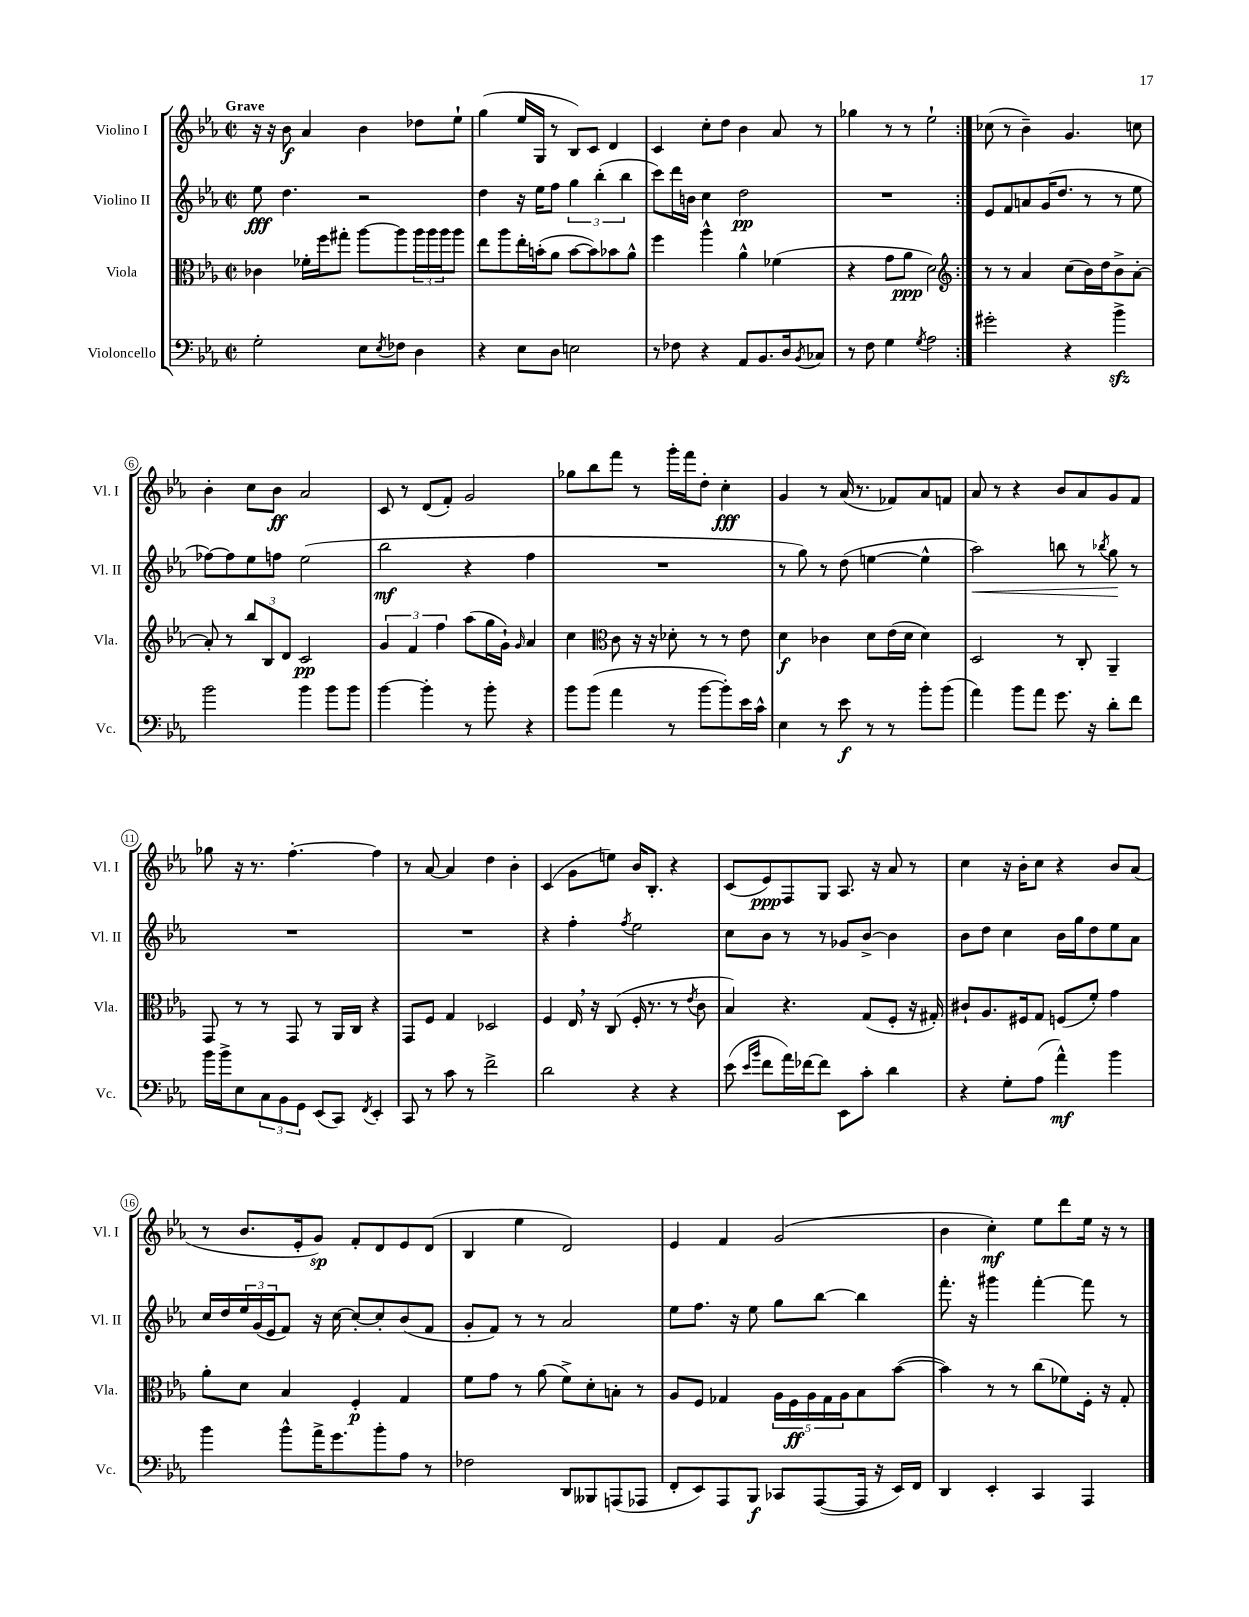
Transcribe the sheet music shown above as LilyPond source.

<<
\new StaffGroup <<
\new Staff = "s0" \with { instrumentName = "Violino I" shortInstrumentName = "Vl. I" } {
    \clef treble \key ees \major \defaultTimeSignature \time 2/2 \tempo "Grave"
    \repeat volta 2 { r16 r16 bes'8\f aes'4 bes'4 des''8 ees''8-! |
    g''4( ees''16 g16 r8 bes8) c'8 d'4 |
    c'4 c''8-. d''8 bes'4 aes'8 r8 |
    ges''4 r8 r8 ees''2-! | }
    ces''8( r8 bes'4--) g'4. c''8 |
    bes'4-. c''8 bes'8\ff aes'2 |
    c'8 r8 d'8( f'8-.) g'2 |
    ges''8 bes''8 f'''8 r8 g'''16-. f'''16 d''8-. c''4-.\fff |
    g'4 r8 aes'16( r8. fes'8) aes'8 f'8 |
    aes'8 r8 r4 bes'8 aes'8 g'8 f'8 |
    ges''8 r16 r8. f''4.~-. f''4 |
    r8 aes'8~ aes'4 d''4 bes'4-. |
    c'4( g'8 e''8) bes'16 bes8.-. r4 |
    c'8( ees'8\ppp) f8 g8 aes8. r16 aes'8 r8 |
    c''4 r16 bes'16-. c''8 r4 bes'8 aes'8( |
    r8 bes'8. ees'16-. g'8\sp) f'8-. d'8 ees'8 d'8( |
    bes4 ees''4 d'2) |
    ees'4 f'4 g'2( |
    bes'4 c''4-.\mf) ees''8 d'''8 ees''16 r16 r8 \bar "|." |
}
\new Staff = "s1" \with { instrumentName = "Violino II" shortInstrumentName = "Vl. II" } {
    \clef treble \key ees \major \defaultTimeSignature \time 2/2
    \repeat volta 2 { ees''8\fff d''4. r2 |
    d''4 r16 ees''16 f''8 \tuplet 3/2 { g''4 bes''4-.( bes''4 } |
    c'''8) d'''16 b'16 c''4 d''2\pp |
    R1 | }
    ees'8 f'8 a'8 g'16( d''8. r8 r8 ees''8 |
    fes''8~) fes''8 ees''8 f''8 ees''2( |
    bes''2\mf r4 f''4 |
    R1 |
    r8 g''8) r8 d''8( e''4~ e''4-^ |
    aes''2\<) b''8 r8 \acciaccatura { bes''8 } g''8\! r8 |
    R1 |
    R1 |
    r4 f''4-. \acciaccatura { f''8 } ees''2 |
    c''8 bes'8 r8 r8 ges'8 bes'8~-> bes'4 |
    bes'8 d''8 c''4 bes'16 g''16 d''8 ees''8 aes'8 |
    c''16 d''16 \tuplet 3/2 { ees''16 g'16( ees'16 } f'8) r16 c''16~ c''8~-. c''8-. bes'8( f'8 |
    g'8-. f'8) r8 r8 aes'2 |
    ees''8 f''8. r16 ees''8 g''8 bes''8~ bes''4 |
    f'''8.-. r16 gis'''4 f'''4~-. f'''8 r8 \bar "|." |
}
\new Staff = "s2" \with { instrumentName = "Viola" shortInstrumentName = "Vla." } {
    \clef alto \key ees \major \defaultTimeSignature \time 2/2
    \repeat volta 2 { ces'4 fes'16-. f''16 gis''8-. aes''8~ aes''8 \tuplet 3/2 { aes''16 aes''16 aes''16 } aes''8 |
    ees''8 aes''8 ees''16-. b'16-.( aes'8 b'8~ b'8) bes'8 aes'8-^ |
    f''4 aes''4-^ aes'4-^ fes'4( |
    r4 g'8 aes'8\ppp d'2) | }
    \clef treble r8 r8 aes'4 c''8( bes'16) d''16 bes'8-> aes'8~-. |
    aes'8-. r8 \tuplet 3/2 { bes''8 bes8 d'8 } c'2\pp |
    \tuplet 3/2 { g'4 f'4 f''4 } aes''8( g''16 g'16-!) \grace { g'16 } aes'4 |
    c''4 \clef alto c'8 r16 r16 des'8-. r8 r8 ees'8 |
    d'4\f ces'4 d'8 ees'16( d'16 d'4) |
    d2 r8 c8-. aes,4-- |
    g,8 r8 r8 g,8 r8 aes,16 c16 r4 |
    g,8 f8 g4 des2 |
    f4 ees16 \breathe r16 c8( f16-. r8. r8 \acciaccatura { ees'8 } c'8 |
    bes4) r4. g8( f8-. r16 gis16-.) |
    cis'8-! aes8. fis16 g8 f8( f'8-.) g'4 |
    aes'8-. d'8 bes4 f4-.\p g4 |
    f'8 g'8 r8 aes'8( f'8->) d'8-. b8-. r8 |
    aes8 f8 ges4 \tuplet 5/4 { aes16 f16\ff aes16 ges16 aes16 } bes8 bes'8~( |
    bes'4) r8 r8 c''8( fes'8) f16-. r16 g8-. \bar "|." |
}
\new Staff = "s3" \with { instrumentName = "Violoncello" shortInstrumentName = "Vc." } {
    \clef bass \key ees \major \defaultTimeSignature \time 2/2
    \repeat volta 2 { g2-. ees8 \acciaccatura { ees8 } fes8 d4 |
    r4 ees8 d8 e2 |
    r8 fes8 r4 aes,8 bes,8. d16 \acciaccatura { bes,8 } ces8 |
    r8 f8 g4 \acciaccatura { g8 } aes2 | }
    gis'2-. r4 bes'4->\sfz |
    bes'2 bes'4 bes'8 bes'8 |
    bes'4~ bes'4-. r8 bes'8-. r4 |
    bes'8 bes'8( aes'4 r8 bes'8~ bes'8-.) ees'16 c'16-^ |
    ees4 r8 ees'8\f r8 r8 bes'8-. bes'8( |
    aes'4) bes'8 aes'8 g'8. r16 d'8-. f'8 |
    bes'16 bes'16-> ees8 \tuplet 3/2 { c8 bes,8 g,8 } ees,8( c,8) \acciaccatura { f,8 } ees,4-. |
    c,8 r8 c'8 r8 f'2-> |
    d'2 r4 r4 |
    ees'8( \grace { ees'16 bes'16 } f'8 aes'16) fes'16~ fes'8 ees,8 c'8-. d'4 |
    r4 g8-. aes8( aes'4-^\mf) bes'4 |
    bes'4 bes'8-^ aes'16-> g'8. bes'8-. aes8 r8 |
    fes2 d,8 beses,,8 a,,8( aes,,8 |
    f,8-. ees,8) aes,,8 bes,,8\f ces,8 aes,,8~( aes,,16 r16 ees,16) f,16 |
    d,4 ees,4-. c,4 aes,,4 \bar "|." |
}
>>
>>
\layout { \context { \Score \override BarNumber.stencil = #(make-stencil-circler 0.1 0.3 ly:text-interface::print) } }
